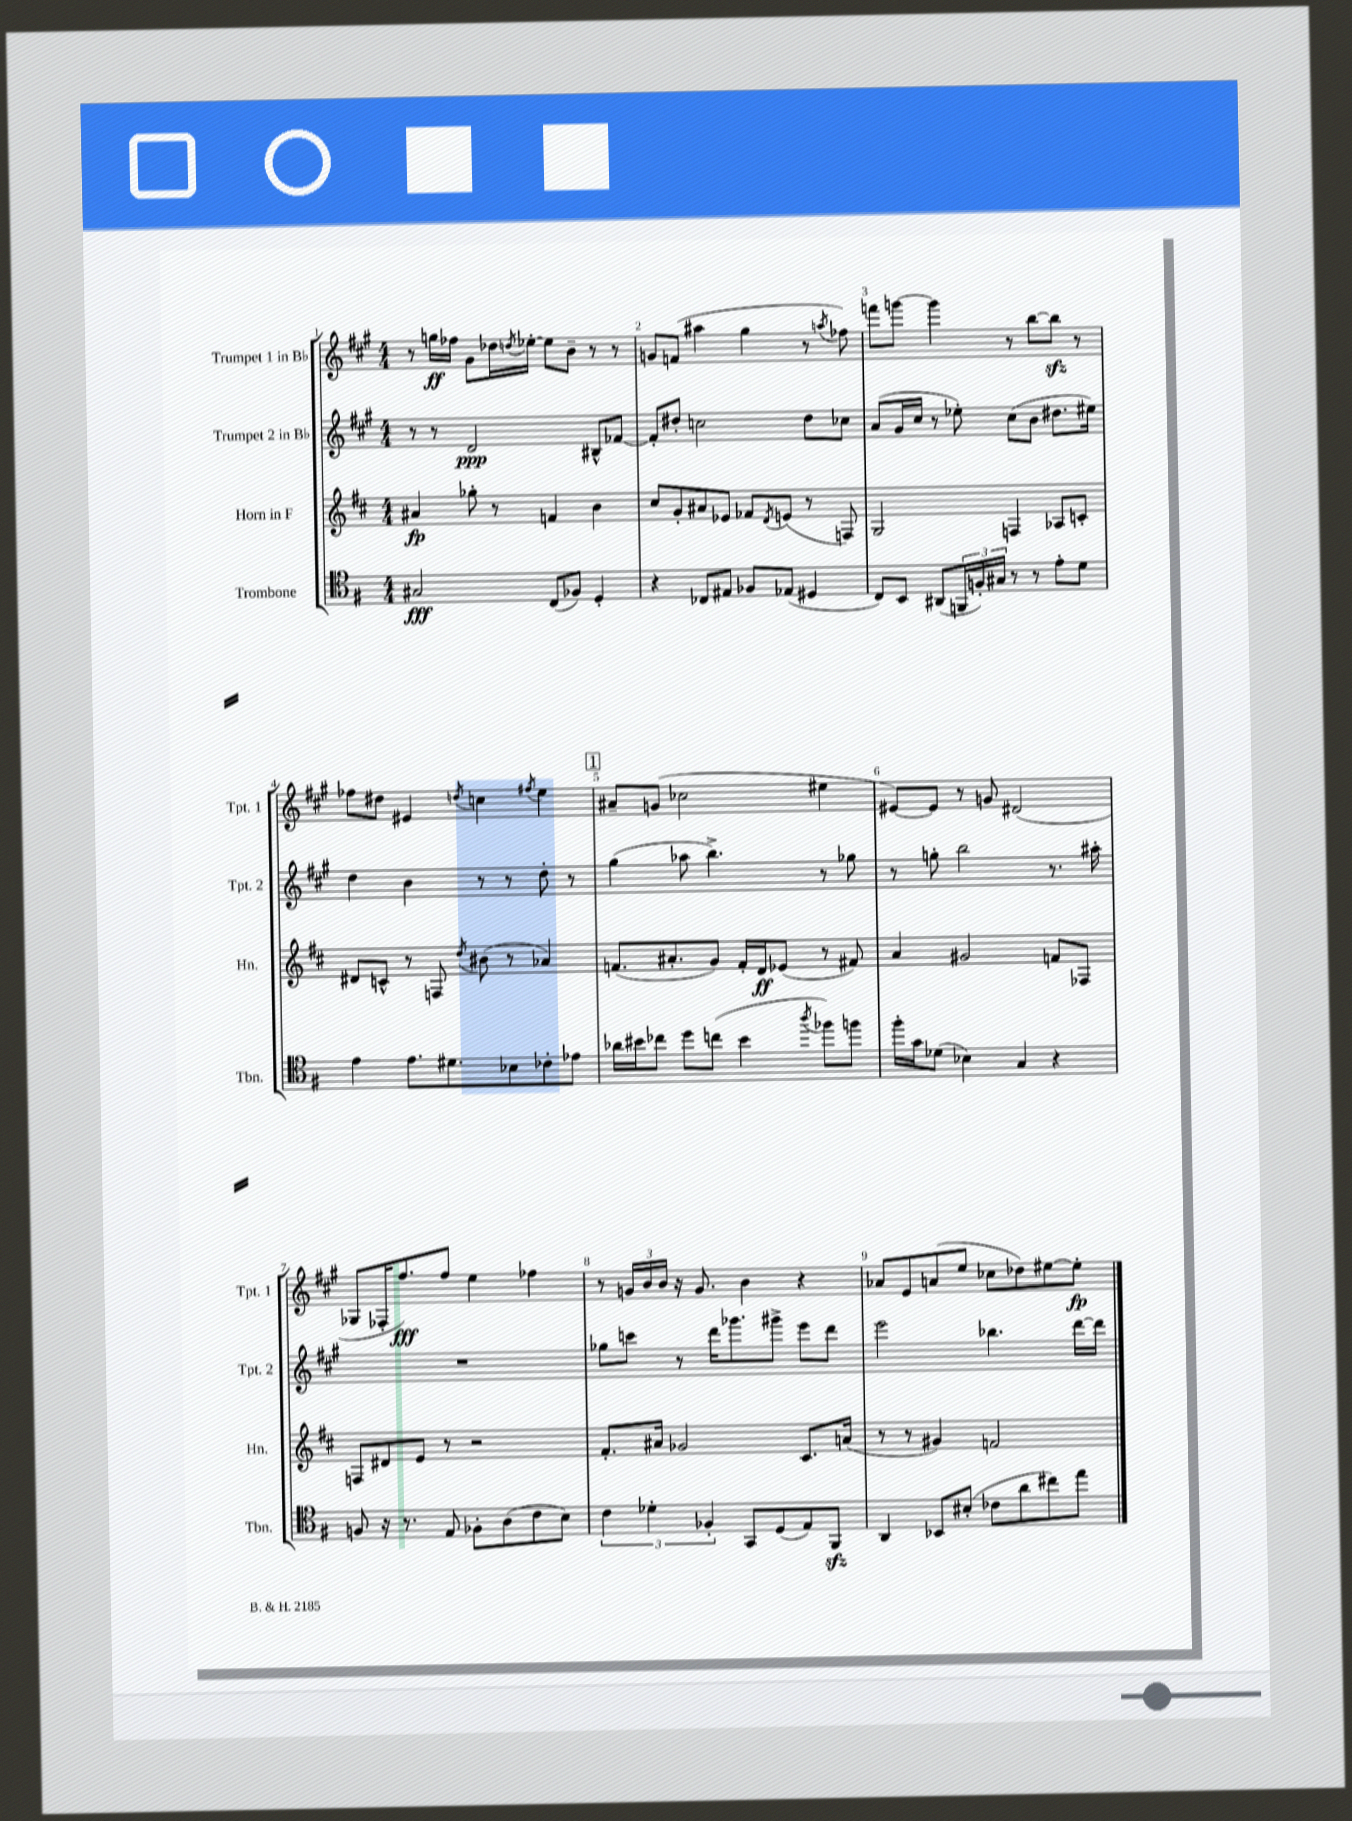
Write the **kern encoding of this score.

**kern	**dynam	**kern	**dynam	**kern	**dynam	**kern	**dynam
*part4	*part4	*part3	*part3	*part2	*part2	*part1	*part1
*staff4	*staff4	*staff3	*staff3	*staff2	*staff2	*staff1	*staff1
*I"Trombone	*	*I"Horn in F	*	*I"Trumpet 2 in B♭	*	*I"Trumpet 1 in B♭	*
*I'Tbn.	*	*I'Hn.	*	*I'Tpt. 2	*	*I'Tpt. 1	*
*clefC4	*	*clefG2	*	*clefG2	*	*clefG2	*
*k[f#]	*	*k[f#c#]	*	*k[f#c#g#]	*	*k[f#c#g#]	*
*M4/4	*	*M4/4	*	*M4/4	*	*M4/4	*
=1	=1	=1	=1	=1	=1	=1	=1
2G#X/	fff	4a#X/	fp	8r	.	8r	.
.	.	.	.	8r	.	16ggn\LL	ff
.	.	.	.	.	.	16ff-X\JJ	.
.	.	8gg-X'\	.	2d/	ppp	8g#\L	.
.	.	8r	.	.	.	16dd-X\L	.
.	.	.	.	.	.	8qddn/	.
.	.	.	.	.	.	[16ee-X'\JJ	.
(8C/L	.	4fn/	.	.	.	8ee-\L]	.
8F-X/J)	.	.	.	.	.	8b~\J	.
4D'/	.	4b\	.	8B#X^^/L	.	8r	.
.	.	.	.	[8f-X/J	.	8r	.
=2	=2	=2	=2	=2	=2	=2	=2
4r	.	8cc#/L	.	8f-'/L]	.	8gn/L	.
.	.	8g'/	.	8dd#X'/J	.	(8fn/J	.
8C-X/L	.	8a#X/	.	2ccn\	.	4aa#X\	.
8E#X/J	.	8e-X/J	.	.	.	.	.
8F-X/L	.	8f-X/L	.	.	.	4gg#\	.
.	.	8qd/	.	.	.	.	.
(8E-X/J	.	(8en/J	.	.	.	.	.
4D#X/	.	8r	.	8dd#\L	.	8r	.
.	.	.	.	.	.	8qaan/	.
.	.	8Fn/)	.	8cc-X\J	.	8ff-X\)	.
=3	=3	=3	=3	=3	=3	=3	=3
8C/L)	.	2G/	.	(8a/L	.	8fffn\L	.
8BB/J	.	.	.	16g#/L	.	[8gggn\J	.
.	.	.	.	16cc#/JJ	.	.	.
(8AA#X/L	.	.	.	8r	.	4ggg\]	.
24FFn/L	.	.	.	8ee-X'\)	.	.	.
24Fn'/)	.	.	.	.	.	.	.
24G#X/JJ	.	.	.	.	.	.	.
8r	.	4Fn/	.	(8cc#\L	.	8r	.
8r	.	.	.	8b\J	.	[8bb\L	.
8e'\L	.	8A-X/L	.	8.dd#X\L	.	8bbzz\J]	.
8d\J	.	8cn'/J	.	.	.	8r	.
.	.	.	.	16ee#X\Jk)	.	.	.
!!LO:LB:g=z
=4	=4	=4	=4	=4	=4	=4	=4
4e\	.	8d#X/L	.	4dd\	.	8ff-X\L	.
.	.	8cn^^/J	.	.	.	8dd#X\J	.
8.e\L	.	8r	.	4b\	.	4e#X/	.
.	.	8Fn/	.	.	.	.	.
8.d#X\	.	.	.	.	.	.	.
.	.	8qdd/	.	.	.	8qddn/	.
.	.	(8b#X\	.	8r	.	4ccn\	.
8B-X\	.	8r	.	8r	.	.	.
.	.	.	.	.	.	8qff#X/	.
8c-X'\	.	4a-X/)	.	8dd'\	.	4ee\	.
8e-X\J	.	.	.	8r	.	.	.
!!LO:REH:place=s1:t=1
=5	=5	=5	=5	=5	=5	=5	=5
16a-X\LL	.	(8.fn/L	.	(4gg#\	.	8a#X~/L	.
16b#X\J	.	.	.	.	.	.	.
8cc-X\J	.	.	.	.	.	(8gn/J	.
.	.	8.a#X'/	.	.	.	.	.
8dd\L	.	.	.	8aa-X\	.	2cc-X\	.
(8ccn\J	.	8g/J)	.	4.bb^\)	.	.	.
4b#\	.	16f'/LL	.	.	.	.	.
.	.	16d/J	ff	.	.	.	.
.	.	(8e-X/J	.	.	.	.	.
8qaa/	.	.	.	.	.	.	.
8ff-X\L)	.	8r	.	8r	.	4ee#X\	.
8ffn\J	.	8f#X/)	.	8gg-X\	.	.	.
=6	=6	=6	=6	=6	=6	=6	=6
16ff#'\LL	.	4a/	.	8r	.	[8e#X/L)	.
16g\J	.	.	.	.	.	.	.
(8d-X\J	.	.	.	8ggn'\	.	8e#/J]	.
4B-X\)	.	2g#X/	.	2bb\	.	8r	.
.	.	.	.	.	.	8gn/	.
4G/	.	.	.	.	.	(2d#X/	.
4r	.	8fn/L	.	8.r	.	.	.
.	.	8F-X/J	.	.	.	.	.
.	.	.	.	16aa#X'\	.	.	.
!!LO:LB:g=z
=7	=7	=7	=7	=7	=7	=7	=7
8Fn/	.	8Fn/L	.	1r	.	8G-X/L	.
16r	.	8d#X/	.	.	.	16F-X'/K	.
8.r	.	.	.	.	.	8.ff#/)	fff
.	.	8e/J	.	.	.	.	.
8E/	.	8r	.	.	.	8ff#/J	.
8F-X'\L	.	2r	.	.	.	4ee\	.
(8A\	.	.	.	.	.	.	.
8c\	.	.	.	.	.	4ff-X\	.
8B\J)	.	.	.	.	.	.	.
=8	=8	=8	=8	=8	=8	=8	=8
6c\	.	8.f#'/L	.	8gg-X\L	.	8r	.
.	.	.	.	8cccn\J	.	24gn/LL	.
6d-X'\	.	.	.	.	.	24b/	.
.	.	16a#X/Jk	.	.	.	.	.
.	.	.	.	.	.	24b/JJ	.
.	.	2g-X/	.	8r	.	16r	.
.	.	.	.	.	.	8.g/	.
6F-X'/	.	.	.	.	.	.	.
.	.	.	.	16ddd\KL	.	.	.
.	.	.	.	8.ggg-X\	.	.	.
8GG/L	.	.	.	.	.	4b\	.
(8D/	.	.	.	8ggg#X^\J	.	.	.
8E/)	.	8.c#/L	.	8eee\L	.	4r	.
8FF#zz/J	.	.	.	8ddd\J	.	.	.
.	.	(16an/Jk	.	.	.	.	.
=9	=9	=9	=9	=9	=9	=9	=9
4AA/	.	8r	.	2eee\	.	8a-X/L	.
.	.	8r	.	.	.	8e/	.
8BB-X/L	.	4g#X/)	.	.	.	(8an/	.
(8B#X'/J	.	.	.	.	.	8ee/J	.
8c-X\L	.	2fn/	.	4.bb-X\	.	8cc-X\L	.
8a\	.	.	.	.	.	8dd-X\)	.
8cc#X\)	.	.	.	.	.	[8ee#X\	.
8ee\J	.	.	.	[16ddd\LL	.	8ee#'\J]	fp
.	.	.	.	16ddd\JJ]	.	.	.
==	==	==	==	==	==	==	==
*-	*-	*-	*-	*-	*-	*-	*-
